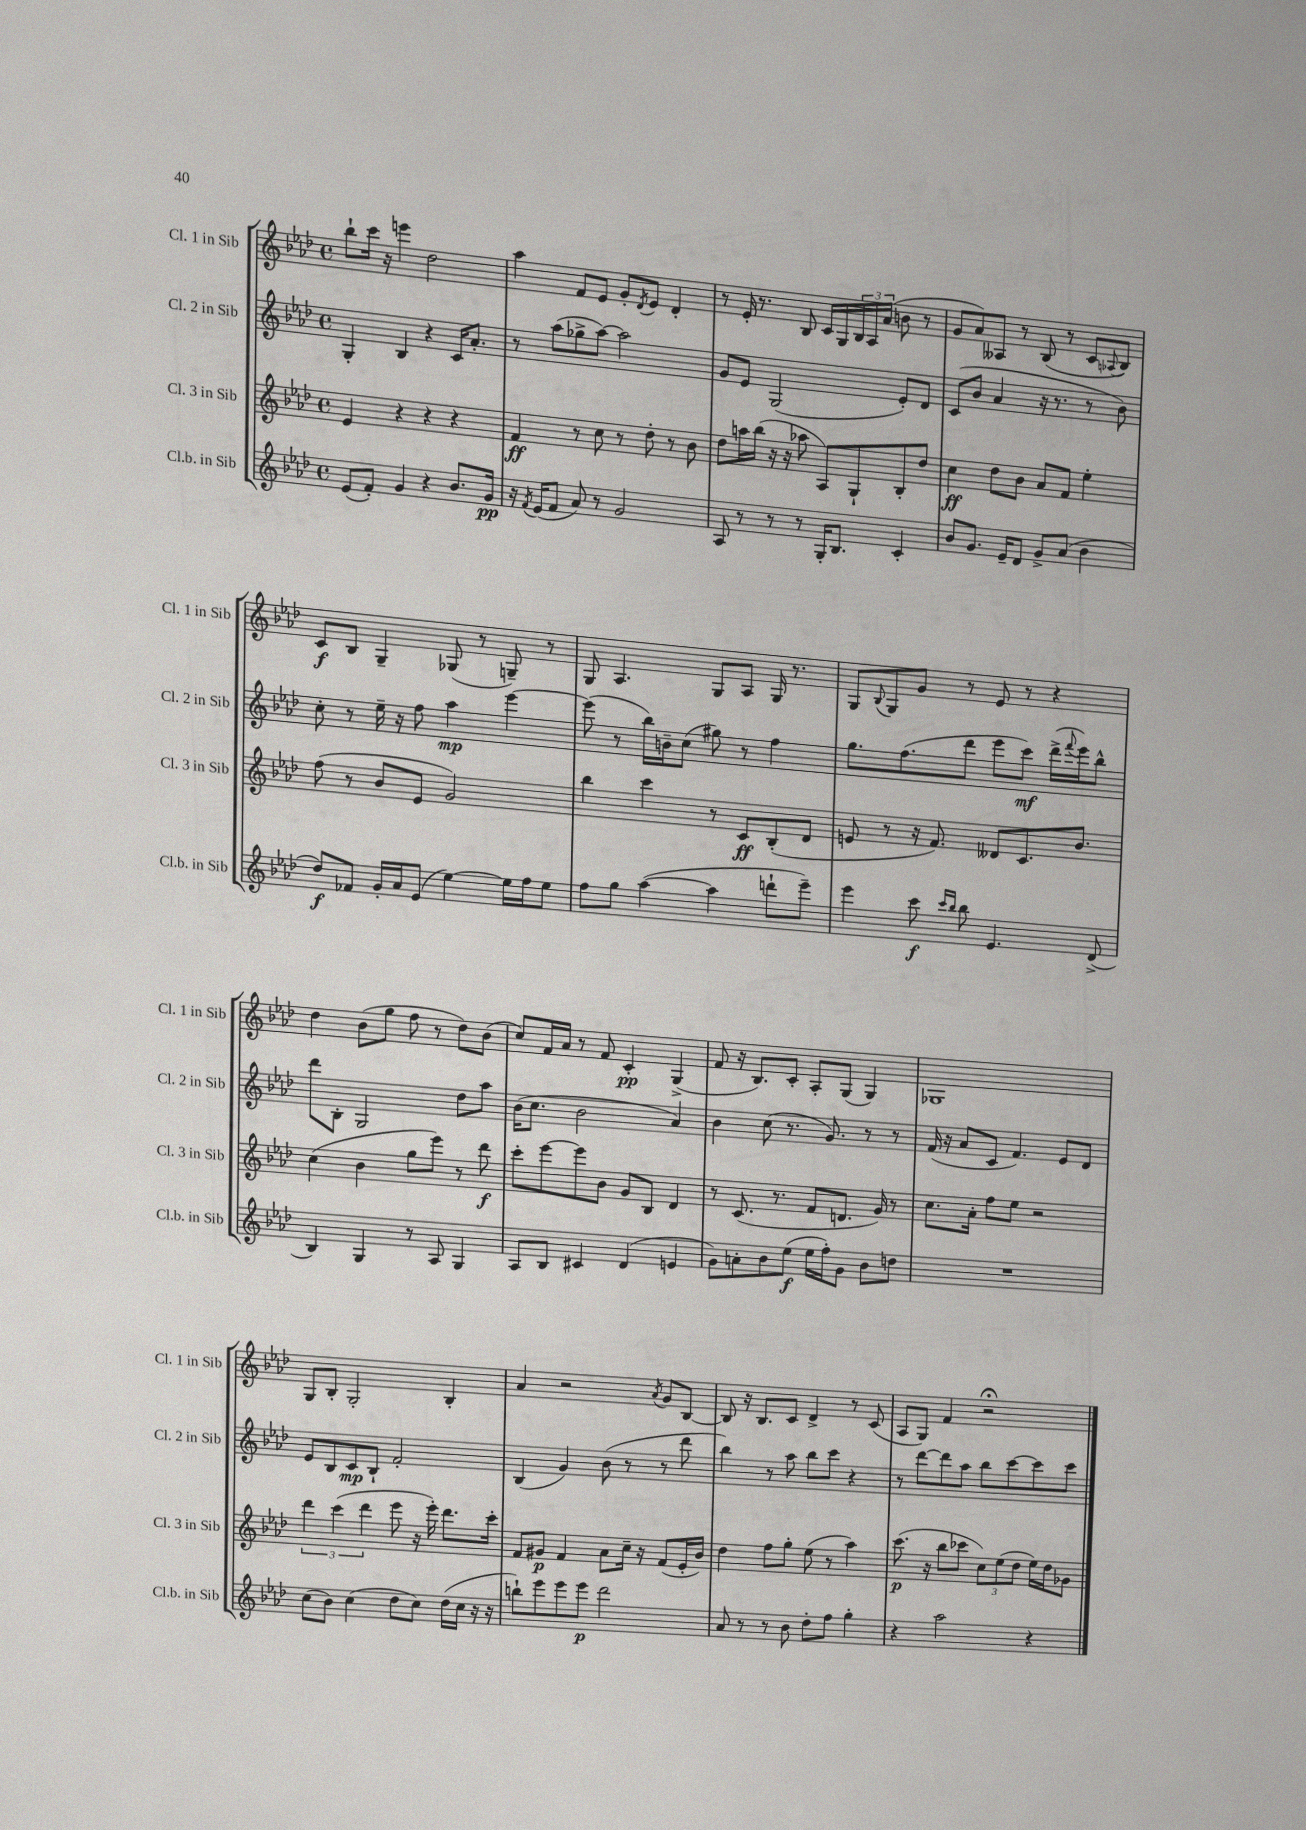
<<
\new StaffGroup <<
\new Staff = "s0" \with { instrumentName = "Cl. 1 in Sib" shortInstrumentName = "Cl. 1 in Sib" } {
    \clef treble \key aes \major \defaultTimeSignature \time 4/4
    bes''8-! c'''16 r16 e'''4 des''2 |
    aes''4 f'8 ees'8 g'8-. \acciaccatura { des'8 } ees'8 des'4-. |
    r8 ees'16-. r8. bes8 c'16 g16 \tuplet 3/2 { bes16 aes16 aes'16( } b'8 r8 |
    g'8 aes'8) aeses8 r8 bes8( r8 c'8 \appoggiatura { aes8 } bes8) |
    c'8\f bes8 g4-- ges8( r8 g8--) r8 |
    g8 aes4. g8 aes8 g16 r8. |
    g8 \appoggiatura { bes8 } g8 g'8 r8 ees'8 r8 r4 |
    des''4 bes'8( g''8 f''8 r8 des''8) bes'8( |
    c''8) f'16 aes'16 r8 f'8 c'4-.\pp g4->( |
    f'8 r16 bes8.) c'8-. aes8-. g8( g4) |
    ges1 |
    g8 bes8-. g2-. bes4-. |
    aes'4 r2 \acciaccatura { aes'8 } g'8 bes8~ |
    bes8 r16 bes8. c'8 des'4-> r8 c'8( |
    aes8 g8) f'4 r2\fermata \bar "|." |
}
\new Staff = "s1" \with { instrumentName = "Cl. 2 in Sib" shortInstrumentName = "Cl. 2 in Sib" } {
    \clef treble \key aes \major \defaultTimeSignature \time 4/4
    g4-. bes4 r4 c'16 aes'8.-. |
    r8 aes''8( ges''8-> aes''8~) aes''2 |
    g'8 ees'8 g2( ees'8-.) des'8 |
    c'8( bes'8 aes'4 r16 r8. r8 bes'8) |
    c''8-. r8 ees''16-- r16 f''8 aes''4\mp ees'''4~ |
    ees'''8( r8 bes''16) b'16-- c''8( gis''8) r8 f''4 |
    g''8. f''8.( des'''8 ees'''8 c'''8\mf) des'''16->( \appoggiatura { f'''8 } ees'''16) bes''8-^ |
    des'''8 bes8-. g2 des''8 aes''8 |
    bes'16( c''8. bes'2 aes'4) |
    bes'4 c''8( r8. g'8.) r8 r8 |
    f'16( r16 aes'8 c'8 f'4.) ees'8 des'8 |
    ees'8 bes8 c'8\mp bes8-! f'2-. |
    bes4( g'4) bes'8( r8 r8 des'''8 |
    bes''4) r8 aes''8 bes''8 c'''8 r4 |
    r8 des'''8~ des'''8 aes''8 bes''8 c'''8~ c'''8 c'''8 \bar "|." |
}
\new Staff = "s2" \with { instrumentName = "Cl. 3 in Sib" shortInstrumentName = "Cl. 3 in Sib" } {
    \clef treble \key aes \major \defaultTimeSignature \time 4/4
    ees'4 r4 r4 r4 |
    f'4\ff r8 c''8 r8 des''8-. r8 bes'8 |
    des''8 a''16 bes''16( r16 r16 aes''8 aes8) g8-! bes8-. des''8 |
    c''4\ff des''8 bes'8 aes'8 f'8 ees''4-. |
    f''8( r8 bes'8 ees'8 g'2) |
    bes''4 c'''4 r8 c'8\ff bes8-.( des'8 |
    e'8 r8 r16 f'8.) deses'8 c'8. bes'8. |
    c''4( bes'4 g''8 ees'''8) r8 des'''8\f |
    c'''8-. ees'''8~ ees'''8 bes'8 g'8 bes8 des'4 |
    r8 c'8.( r8. f'8 d'8. g'16) r8 |
    c''8. aes'16-. f''8 ees''8 r2 |
    \tuplet 3/2 { des'''4 c'''4( des'''4 } ees'''8 r16 ees'''16-.) des'''8. c'''16-. |
    f'8 gis'8\p f'4 aes'8 c''16-- r16 f'8( ees'16-. bes'16) |
    des''4 f''8 g''8-. ees''8( r8 aes''4) |
    c'''8.\p( r16 bes''8 ces'''8 \tuplet 3/2 { c''8) ees''8( des''8 } ees''16) des''16 ges'8 \bar "|." |
}
\new Staff = "s3" \with { instrumentName = "Cl.b. in Sib" shortInstrumentName = "Cl.b. in Sib" } {
    \clef treble \key aes \major \defaultTimeSignature \time 4/4
    ees'8( f'8-.) g'4 r4 bes'8. g'16\pp |
    r16 \acciaccatura { f'8 } ees'16( f'8 aes'8) r8 g'2 |
    aes8 r8 r8 r8 g16-. bes8. c'4-. |
    bes'8 g'8. ees'16-- des'8 g'8-> aes'8( bes'4 |
    des''8\f) fes'8 g'16-. aes'16 ees'8( ees''4~) ees''16 f''16 ees''8 |
    f''8 g''8 aes''4~( aes''4 d'''8-! ees'''8--) |
    ees'''4 c'''8\f \grace { c'''16 bes''16 } bes''8 ees'4. des'8->( |
    bes4) g4 r8 aes8 g4 |
    aes8 bes8 cis'4 des'4( e'4 |
    g'8) a'8-. bes'8 ees''8\f( ees''16 f''16-.) g'8 bes'8 d''8 |
    R1 |
    c''8( bes'8) c''4( des''8 c''8) des''16( c''16 r16 r16 |
    b''8-!) ees'''8 ees'''8 ees'''8\p des'''2 |
    aes'8 r8 r8 bes'8 des''8-. f''8 g''4-. |
    r4 aes''2 r4 \bar "|." |
}
>>
>>
\layout { \context { \Score \remove "Bar_number_engraver" } }
